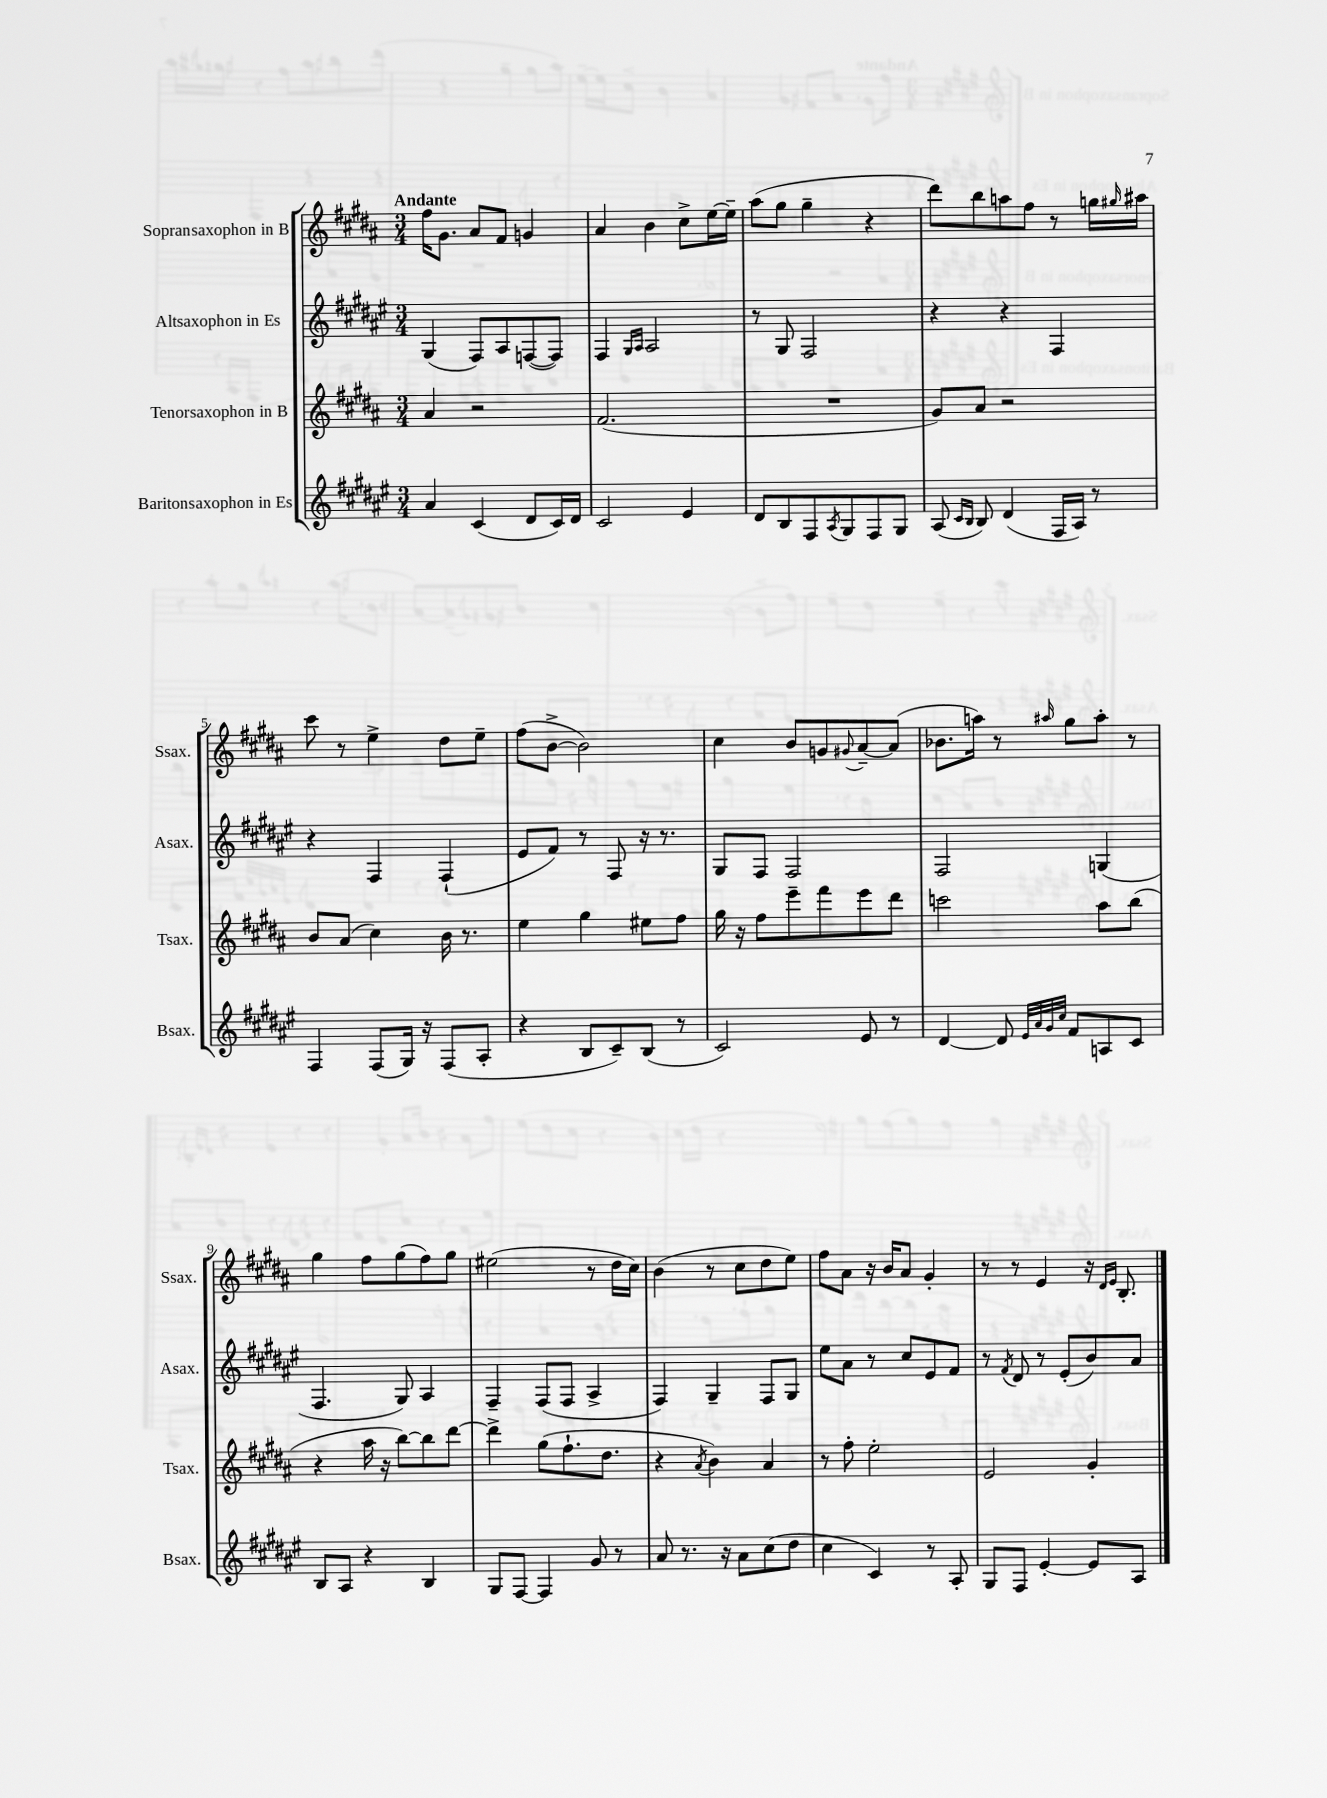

**kern	**kern	**kern	**kern
*staff4	*staff3	*staff2	*staff1
*clefG2	*clefG2	*clefG2	*clefG2
*k[f#c#g#d#a#e#]	*k[f#c#g#d#a#]	*k[f#c#g#d#a#e#]	*k[f#c#g#d#a#]
*M3/4	*M3/4	*M3/4	*M3/4
4a#/	4a#/	(4G#/	16ff#\LK
.	.	.	8.g#\J
(4c#/	2r	8F#/L)	8a#/L
.	.	8A#/	8f#/J
8d#/L	.	([8F/	4g/
16c#/L)	.	8F/]J)	.
16d#/JJ	.	.	.
=	=	=	=
2c#/	(2.f#/	4F#/	4a#/
.	.	16qqG#/LL	.
.	.	16qqA#/JJ	.
.	.	2A#/	4b\
4e#/	.	.	8cc#^\L
.	.	.	[16ee\L
.	.	.	16ee~\]JJ
=	=	=	=
8d#/L	2.r	8r	(8aa#\L
8B/	.	8G#/	8gg#\J
8F#/	.	2F#/	4gg#~\
8qA#/	.	.	.
8G#/	.	.	.
8F#/	.	.	4r
8G#/J	.	.	.
=	=	=	=
(8A#/	8g#/L)	4r	8ddd#\L)
16qqc#/LL	.	.	.
16qqB/JJ	.	.	.
8B/)	8a#/J	.	8bb\
(4d#/	2r	4r	8aa\
.	.	.	8ff#\J
16F#/LL	.	4F#/	8r
16A#/JJ)	.	.	.
8r	.	.	16gg\LL
.	.	.	16qqgg#/
.	.	.	16aa#\JJ
=	=	=	=
4F#/	8b/L	4r	8ccc#\
.	(8a#/J	.	8r
(8F#/L	4cc#\)	4F#/	4ee^\
16G#/Jk)	.	.	.
16r	.	.	.
(8F#/L	16b\	(4F#`/	8dd#\L
.	8.r	.	.
8A#'/J	.	.	8ee~\J
=	=	=	=
4r	4ee\	8e#/L	(8ff#\L
.	.	8f#/J)	[8b^\J
8B/L	4gg#\	8r	2b\])
8c#~/)	.	8F#/	.
(8B/J	8ee#\L	16r	.
.	.	8.r	.
8r	8ff#\J	.	.
=	=	=	=
2c#/)	16gg#\	8G#/L	4cc#\
.	16r	.	.
.	8ff#\L	8F#/J	.
.	8eee~\	2F#/	8b/L
.	8fff#\	.	8g/
.	.	.	8qqg#/
8e#/	8eee\	.	[8a#~/
8r	8ddd#\J	.	(8a#/]J
=	=	=	=
[4d#/	2ccc\	2F#/	8.b-\L
.	.	.	16aa\Jk)
8d#/]	.	.	8r
32qqe#/LLL	.	.	.
32qqa#/	.	.	.
32qqg#/	.	.	.
32qqcc#/JJJ	.	.	16qqaa#/
8f#/L	.	.	8gg#\L
8A/	8aa#\L	(4G/	8aa#'\J
8c#/J	(8bb\J	.	8r
=	=	=	=
8B/L	4r	4.F#/	4gg#\
8A#/J	.	.	.
4r	16aa#\	.	8ff#\L
.	16r	.	.
.	[8bb\L)	8G#/)	(8gg#\
4B/	8bb\]	4A#/	8ff#\)
.	[8ddd#\J	.	8gg#\J
=	=	=	=
8G#/L	4ddd#^\]	4F#~/	(2ee#\
[8F#/J	.	.	.
4F#/]	(8gg#\L	(8F#/L	.
.	8.ff#`\	8F#/J	.
8g#/	.	4A#^/	8r
.	8.dd#\J	.	.
8r	.	.	16dd#\LL
.	.	.	16cc#\JJ)
=	=	=	=
8a#/	4r	4F#/)	(4b\
8.r	.	.	.
.	8qa#/	.	.
.	4b\)	4G#~/	8r
16r	.	.	.
8a#\L	.	.	8cc#\L
(8cc#\	4a#/	8F#/L	8dd#\
8dd#\J	.	8G#/J	8ee\J)
=	=	=	=
4cc#\	8r	8ee#\L	8ff#\L
.	8ff#'\	8a#\J	8a#\J
4c#/)	2ee'\	8r	16r
.	.	.	16b/LK
.	.	8cc#/L	8a#/J
8r	.	8e#/	4g#'/
8A#'/	.	8f#/J	.
=	=	=	=
8G#/L	2e/	8r	8r
.	.	8qf#/	.
8F#/J	.	8d#/	8r
[4e#'/	.	8r	4e/
.	.	(8e#'/L	.
8e#/]L	4g#'/	8b/)	16r
.	.	.	16qqd#/LL
.	.	.	16qqe/JJ
.	.	.	8.B'/
8A#/J	.	8a#/J	.
==	==	==	==
*-	*-	*-	*-
